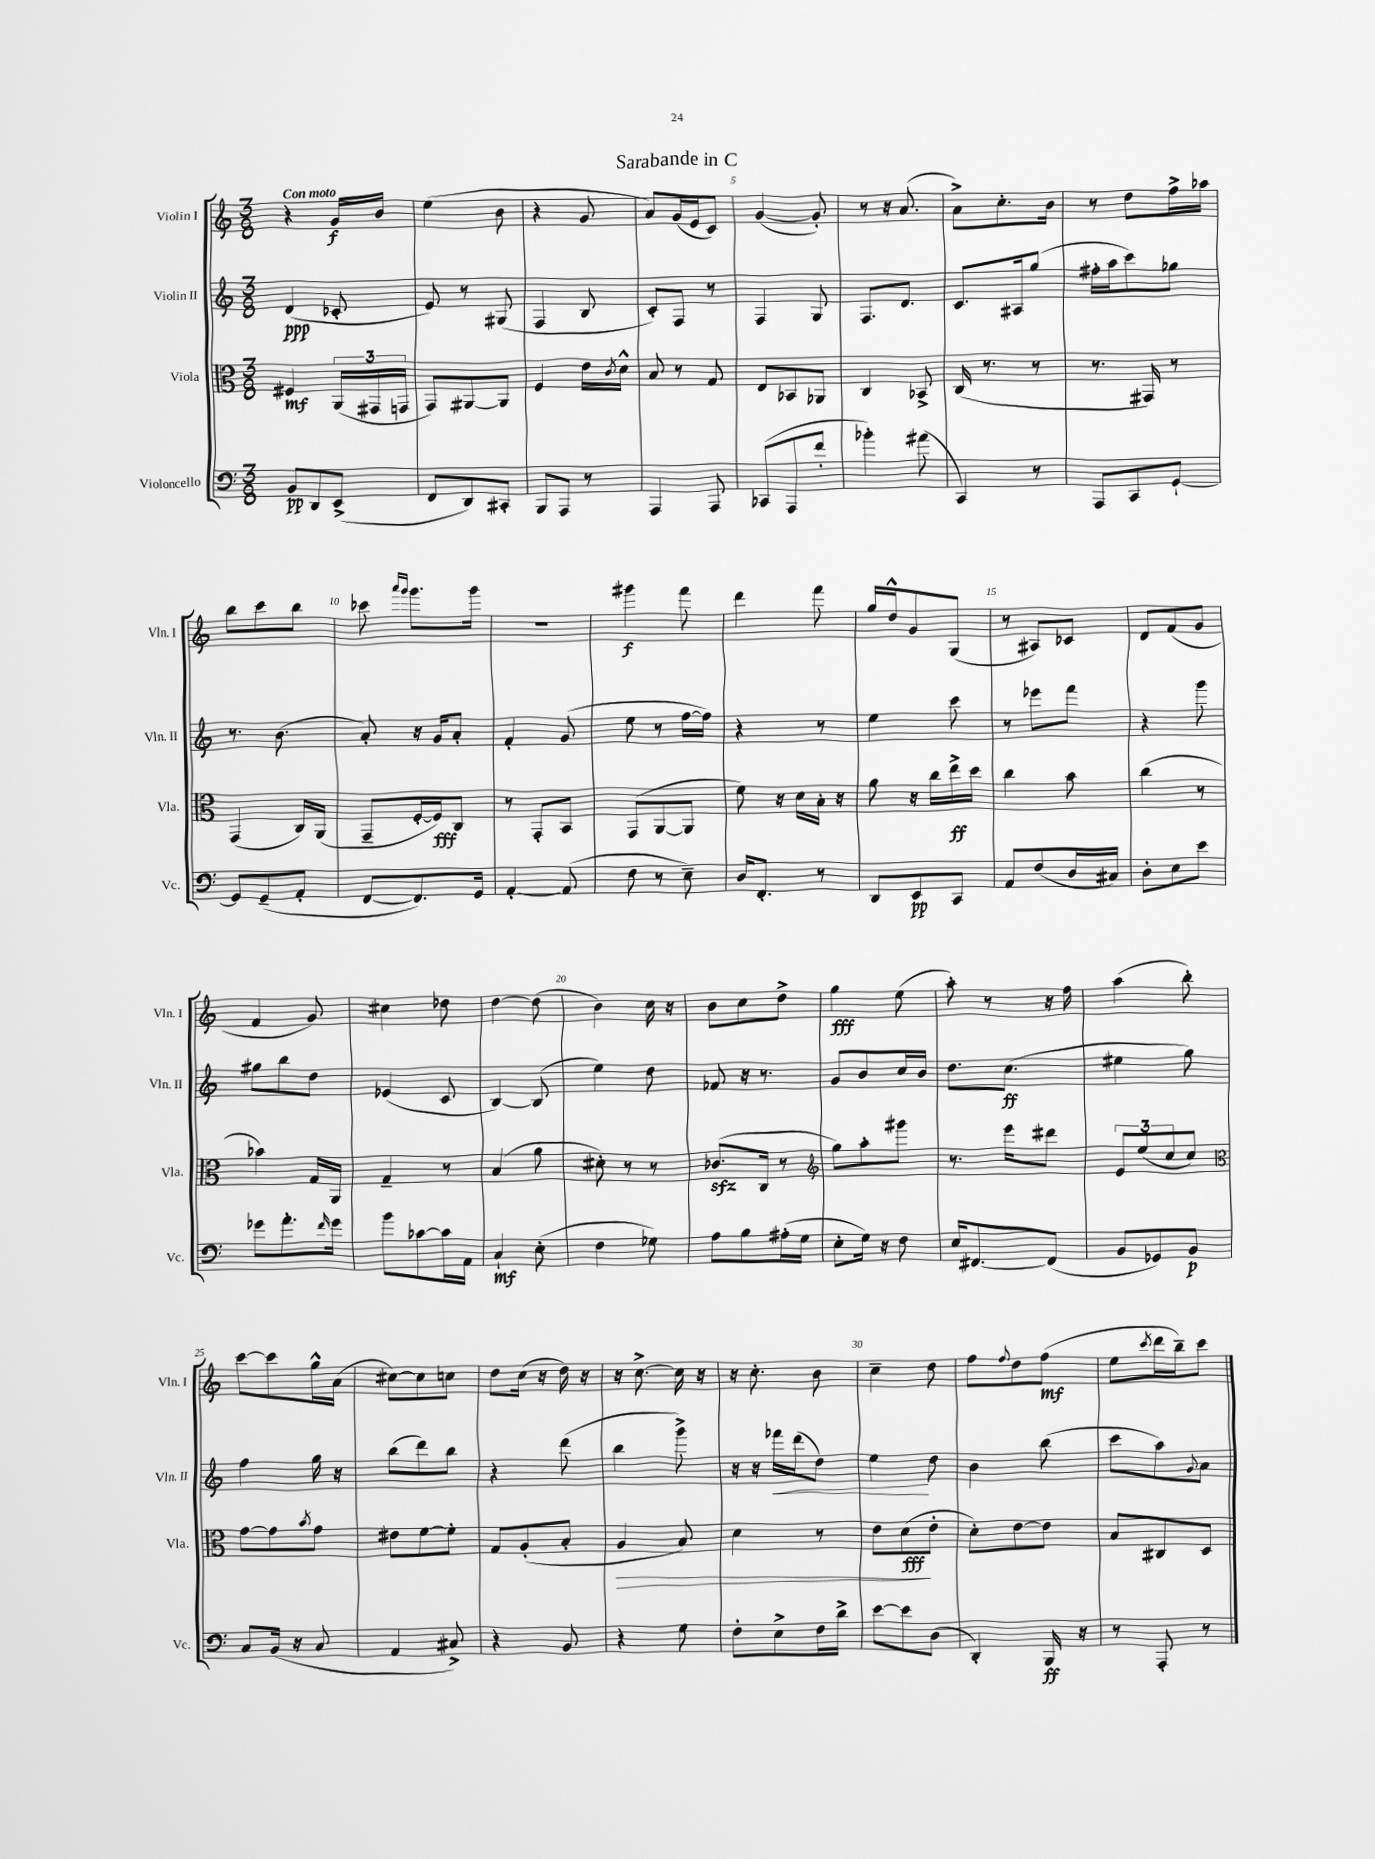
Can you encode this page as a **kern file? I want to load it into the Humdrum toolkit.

**kern	**kern	**kern	**kern
*staff4	*staff3	*staff2	*staff1
*clefF4	*clefC3	*clefG2	*clefG2
*k[]	*k[]	*k[]	*k[]
*M3/8	*M3/8	*M3/8	*M3/8
8BB	4F#	(4d	4r
8DD	.	.	.
(8EE^	(24AA	8c-'	16g
.	24GG#	.	.
.	.	.	16b
.	24GG	.	.
=	=	=	=
8FF	8GG)	8e)	(4ee
8DD)	[8AA#	8r	.
8CC#'	8AA#]	(8G#	8b
=	=	=	=
8BBB	4F	4F	4r
8AAA	.	.	.
8r	16e	8B	8g
.	8qc	.	.
.	16d^^	.	.
=	=	=	=
4AAA	8B	8c')	8a)
.	8r	8F	(16g
.	.	.	16e
8AAA	8G	8r	8c)
=	=	=	=
(8CC-	8E	4F	([4g
8AAA	8BB-	.	.
8f'	8AA-	8G	8g'])
=	=	=	=
4b-')	4C	8.F	8r
.	.	.	16r
.	.	8.d	(8.a
(8a#	8BB-^	.	.
=	=	=	=
4CC)	(16C	8.c	8a^)
.	8.r	.	.
.	.	.	8.cc'
.	.	16A#	.
8r	8r	(8gg	.
.	.	.	16b
=	=	=	=
8AAA	8.r	16ff#'	8r
.	.	16aa	.
8CC	.	8ccc)	8dd
.	16GG#)	.	.
[8GG`	8r	8gg-	16ff^
.	.	.	16aa-
=	=	=	=
8GG]	(4GG	8.r	8bb
(8GG~	.	.	8ccc
.	.	(8.b	.
8AA'	16C)	.	8bb
.	(16AA	.	.
=	=	=	=
[8FF	8GG~	8a')	8ccc-
.	.	.	16qqaaa
.	.	.	16qqggg
8.FF])	[16F'	16r	8.ggg
.	16F])	16g	.
.	8C	8a'	.
16GG	.	.	16ggg
=	=	=	=
[4AA'	8r	4f'	4.r
.	8GG'	.	.
(8AA]	8BB	(8g	.
=	=	=	=
8F	(8GG	8ee	4ggg#
8r	[8AA	8r	.
8E~)	8AA]	[16ff	8fff
.	.	16ff])	.
=	=	=	=
16D	8f)	4r	4ddd
8.FF'	.	.	.
.	16r	.	.
.	16d	.	.
8r	16B'	8r	8fff
.	16r	.	.
=	=	=	=
8DD	8a	4ee	16gg
.	.	.	16dd^^
8EE	16r	.	8g
.	16cc	.	.
8CC	16ee^	8ccc	(8G
.	16dd	.	.
=	=	=	=
8AA	4cc	8r	8r
(8F	.	8eee-	8A#)
16D	8b	8fff	8c-
16C#)	.	.	.
=	=	=	=
8D'	(4cc	4r	8d
8E	.	.	(8f
8e	8r	8ggg	8g
=	=	=	=
8g-	4b-)	8gg#	4f
8.a'	.	8bb	.
.	16G	8dd	8g)
16qqf	.	.	.
16g-	16AA	.	.
=	=	=	=
8b	4G~	(4e-	4cc#
[8c-	.	.	.
16c-]	8r	8c	8dd-
16AA	.	.	.
=	=	=	=
4C`	(4B	[4B)	[4dd
(8E'	8a	(8B]	(8dd]
=	=	=	=
4F	8d#')	4ee)	4b)
.	8r	.	.
8G-)	8r	8dd	16cc
.	.	.	16r
=	=	=	=
8A	(8.c-	8f-	8b
8B	.	16r	8cc
.	16C	8.r	.
(16A#'	8r	.	8dd^
16G	.	.	.
=	=	=	=
*	*clefG2	*	*
8E'	8gg)	8g	4gg
16G)	8aa'	8b	.
16r	.	.	.
8F	8ggg#	16cc	(8ee
.	.	16b	.
=	=	=	=
16E	8.r	8.dd	8aa')
[8.FF#	.	.	.
.	.	.	8r
.	16eee	(8.cc	.
(8FF#]	8ddd#	.	16r
.	.	.	16ff
=	=	=	=
8BB	12e	4ee#	(4aa
.	(12ee	.	.
8GG-)	.	.	.
.	12cc	.	.
8BB	8cc)	8gg)	8bb')
=	=	=	=
*	*clefC3	*	*
8C	[8g	4ff	[8ccc
(16BB	8g]	.	8ccc]
16r	.	.	.
.	8qb	.	.
8C	8g	16gg	16gg^^
.	.	16r	(16a
=	=	=	=
4AA	8e#	(8bb	[8cc#)
.	[8f	8ddd)	8cc#]
8C#^)	8f']	8bb	8cc
=	=	=	=
4r	8G	4r	8dd
.	(8A'	.	(16cc
.	.	.	16r
8BB	8B'	(8ddd	16dd)
.	.	.	16r
=	=	=	=
4r	4A	4bb	16r
.	.	.	[8.cc^
8G	8B)	8ggg^)	16cc]
.	.	.	16r
=	=	=	=
8F'	4d	16r	16r
.	.	16r	8.cc'
8E^	.	16fff-	.
.	.	(16ddd	.
16F	8r	8dd)	8b
16d^	.	.	.
=	=	=	=
[8e	8e	4ee	4cc~
8e]	(8d	.	.
(8D	8e'	8dd	8dd
=	=	=	=
4DD')	8d')	4b	8ff
.	.	.	8qqff
.	[8e	.	8dd
16BBB	8e]	(8bb	(8ff
16r	.	.	.
=	=	=	=
8r	8B	8ccc	8ee
.	.	.	8qccc
8AAA'	8C#	8aa)	16ddd
.	.	.	16bb~)
.	.	8qqg	.
8r	8D	8a	8ccc
==	==	==	==
*-	*-	*-	*-
